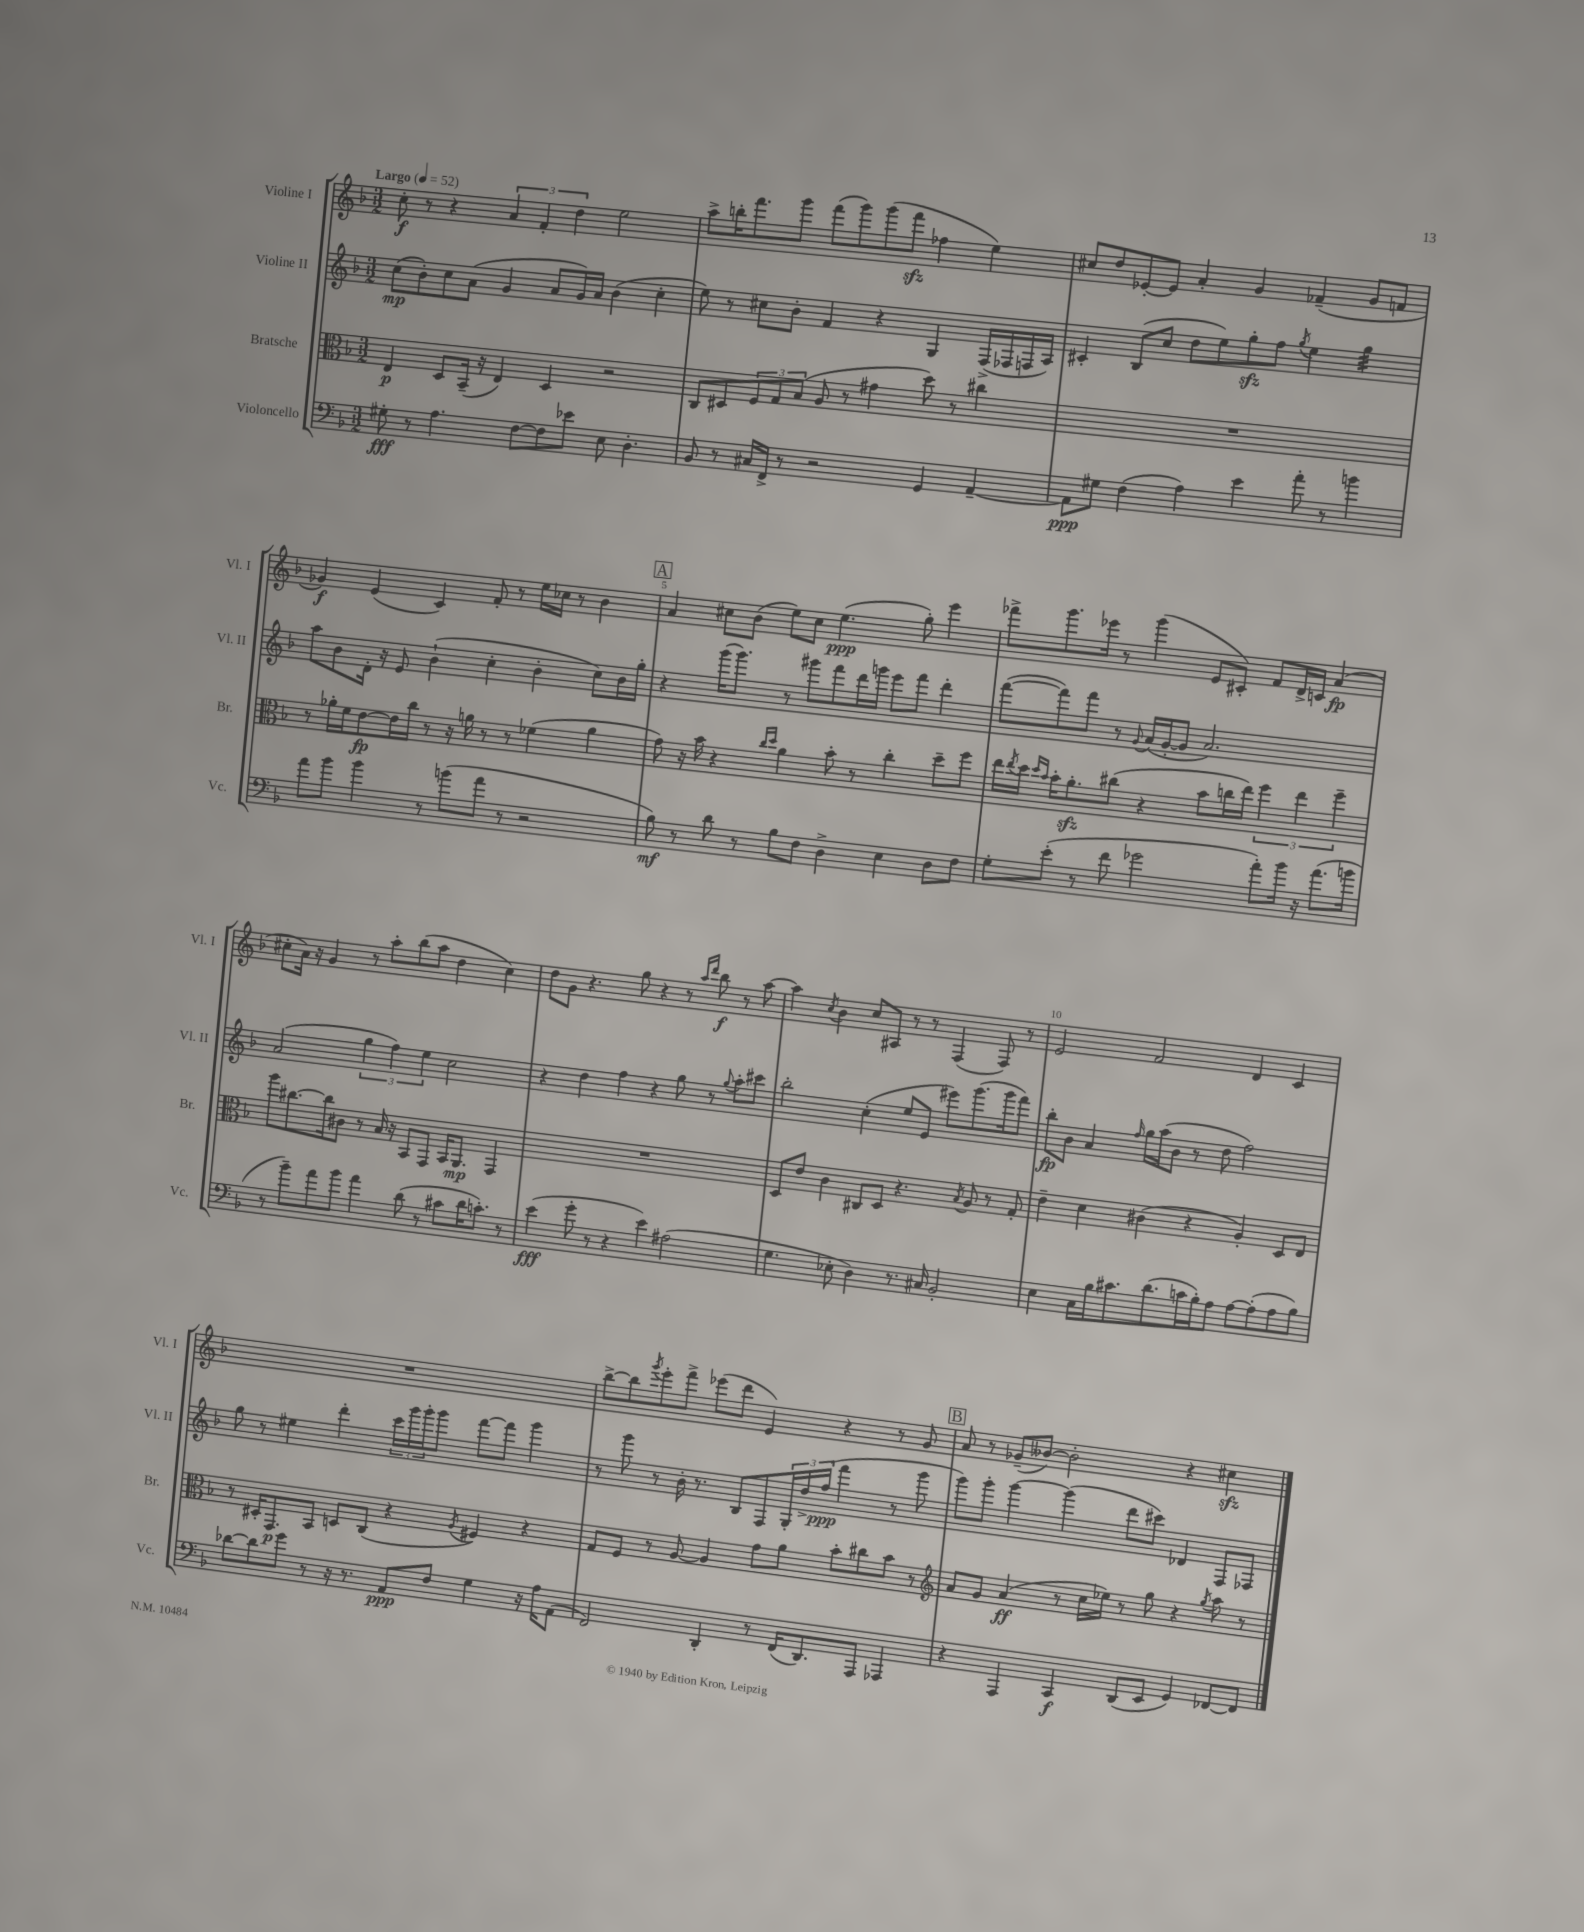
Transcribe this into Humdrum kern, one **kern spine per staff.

**kern	**dynam	**kern	**dynam	**kern	**dynam	**kern	**dynam
*part4	*part4	*part3	*part3	*part2	*part2	*part1	*part1
*staff4	*staff4	*staff3	*staff3	*staff2	*staff2	*staff1	*staff1
*I"Violoncello	*	*I"Bratsche	*	*I"Violine II	*	*I"Violine I	*
*I'Vc.	*	*I'Br.	*	*I'Vl. II	*	*I'Vl. I	*
*clefF4	*	*clefC3	*	*clefG2	*	*clefG2	*
*k[b-]	*	*k[b-]	*	*k[b-]	*	*k[b-]	*
*M3/2	*	*M3/2	*	*M3/2	*	*M3/2	*
*MM52	*	*MM52	*	*MM52	*	*MM52	*
=1	=1	=1	=1	=1	=1	=1	=1
!	!	!	!	!	!	!LO:TX:a:B:t=Largo	!
8G#X'\	fff	4E/	p	(8cc\L	mp	8cc'\	f
8r	.	.	.	8b-'\)	.	8r	.
4.A\	.	8D/L	.	8cc\	.	4r	.
.	.	(16BB-~/Jk	.	(8a\J	.	.	.
.	.	16r	.	.	.	.	.
.	.	4E/)	.	4g/	.	6a/	.
[8F\L	.	.	.	.	.	.	.
.	.	.	.	.	.	6f'/	.
8F\]	.	4D/	.	8a/L	.	.	.
.	.	.	.	.	.	6dd\	.
8e-X\J	.	.	.	16g/L)	.	.	.
.	.	.	.	16a/JJ	.	.	.
8E\	.	2r	.	(4b-\	.	2ee\	.
4.D'\	.	.	.	.	.	.	.
.	.	.	.	4cc'\	.	.	.
=2	=2	=2	=2	=2	=2	=2	=2
8BB-/	.	8C/L	.	8ee\)	.	8aa^\L	.
8r	.	8D#X/	.	8r	.	16bbn'\K	.
.	.	.	.	.	.	8.fff\	.
16C#X/LL	.	12F/	.	8cc#X\L	.	.	.
16FF^/JJ	.	.	.	.	.	.	.
.	.	12G/	.	.	.	.	.
8r	.	.	.	8b-'\J	.	8ggg\J	.
.	.	(12B-/J	.	.	.	.	.
2r	.	8A/	.	4f/	.	(8fff\L	.
.	.	8r	.	.	.	8ggg\)	.
.	.	4g#X\	.	4r	.	(8ggg\	.
.	.	.	.	.	.	8fffzz\J	.
4GG/	.	8dd\)	.	4G/	.	4ff-X\	.
.	.	8r	.	.	.	.	.
[4AA~/	.	4cc#X\	.	(16F^/LL	.	4ee\)	.
.	.	.	.	16F-X/	.	.	.
.	.	.	.	16Fn/	.	.	.
.	.	.	.	16A/JJ)	.	.	.
=3	=3	=3	=3	=3	=3	=3	=3
8AA\L]	ppp	1.r	.	4c#X'/	.	8cc#X/L	.
8G#X\J	.	.	.	.	.	8dd/	.
(4F\	.	.	.	(8B-/L	.	[8e-X'/	.
.	.	.	.	8cc/J	.	8e-/J]	.
4A\)	.	.	.	8dd\L	.	4a'/	.
.	.	.	.	8ee\)	.	.	.
4e\	.	.	.	8ggzz'\	.	4g/	.
.	.	.	.	8ff\J	.	.	.
.	.	.	.	8qgg/	.	.	.
8a'\	.	.	.	4ee\	.	(4f-X~/	.
8r	.	.	.	.	.	.	.
*	*	*	*	*tremolo	*	*	*
4bn\	.	.	.	32gg\LLL	.	8g/L	.
.	.	.	.	32gg\	.	.	.
.	.	.	.	32gg\	.	.	.
.	.	.	.	32gg\	.	.	.
.	.	.	.	32gg\	.	8fn/J	.
.	.	.	.	32gg\	.	.	.
.	.	.	.	32gg\	.	.	.
.	.	.	.	32gg\JJJ	.	.	.
*	*	*	*	*Xtremolo	*	*	*
!!LO:LB:g=z
=4	=4	=4	=4	=4	=4	=4	=4
8a\L	.	8r	.	8aa\L	.	4g-X/)	f
8b-\J	.	16a-X'\LL	.	8b-\	.	.	.
.	.	16f\J	.	.	.	.	.
4b-\	.	[8e\	fp	16d'\Jk	.	(4e/	.
.	.	.	.	16r	.	.	.
.	.	16e\L]	.	8e/	.	.	.
.	.	16cc\JJ	.	.	.	.	.
8r	.	8r	.	(4b-`\	.	4c/)	.
(8bn\L	.	16r	.	.	.	.	.
.	.	16an\	.	.	.	.	.
8a\J	.	8r	.	4cc'\	.	8f'/	.
8r	.	8r	.	.	.	8r	.
2r	.	(4f-X\	.	4b-'\	.	16ee\LL	.
.	.	.	.	.	.	16cc-X\JJ	.
.	.	.	.	.	.	8r	.
.	.	4a\	.	8cc\L)	.	4b-\	.
.	.	.	.	16b-\L	.	.	.
.	.	.	.	16gg'\JJ	.	.	.
!!LO:REH:place=s1:t=A
=5	=5	=5	=5	=5	=5	=5	=5
8B-\)	mf	8g\)	.	4r	.	4a/	.
8r	.	16r	.	.	.	.	.
.	.	16b-\	.	.	.	.	.
8d\	.	4r	.	(16ggg\KL	.	8cc#X\L	.
.	.	.	.	8.ggg\J)	.	.	.
8r	.	.	.	.	.	(8b-\J	.
.	.	16qqcc/LL	.	.	.	.	.
.	.	16qqdd/JJ	.	.	.	.	.
8B-\L	.	4a\	.	8r	.	8ee\L)	.
8F\J	.	.	.	8ggg#X\L	.	8cc#\J	.
4D^\	.	8b-'\	.	8fff\	.	(4.ee\	ppp
.	.	8r	.	16ddd\L	.	.	.
.	.	.	.	16gggn\JJ	.	.	.
4E\	.	4cc'\	.	8eee\L	.	.	.
.	.	.	.	8fff\J	.	8gg'\)	.
8D\L	.	8dd~\L	.	4ddd'\	.	4eee\	.
8F\J	.	8ff\J	.	.	.	.	.
=6	=6	=6	=6	=6	=6	=6	=6
8G'\L	.	16ee\LL	.	([8fff\L	.	8fff-X^\L	.
.	.	8qee/	.	.	.	.	.
.	.	16dd\JJ	.	.	.	.	.
.	.	16qqdd/LL	.	.	.	.	.
.	.	16qqb-/JJ	.	.	.	.	.
(8e'\J	.	16b-'\KL	.	8fff\])	.	8.ggg\	.
.	.	8.azz'\	.	.	.	.	.
8r	.	.	.	8fff\J	.	.	.
.	.	.	.	.	.	16eee-X\Jk	.
8f\	.	(8cc#X\J	.	8r	.	8r	.
.	.	.	.	8qqg/	.	.	.
2g-X\	.	4r	.	(16a/LL	.	(4ggg\	.
.	.	.	.	[16g'/J	.	.	.
.	.	.	.	8g/J]	.	.	.
.	.	8b-\L	.	2.a/)	.	8e/L	.
.	.	16ccn\L	.	.	.	8c#X'/J)	.
.	.	16ee\JJ)	.	.	.	.	.
8a'\L)	.	6ff\	.	.	.	8f/L	.
16b-\Jk	.	.	.	.	.	16d^/L	.
.	.	6ee\	.	.	.	.	.
16r	.	.	.	.	.	16cn/JJ	.
(8.a\L	.	.	.	.	.	(4a/	fp
.	.	6ff~\	.	.	.	.	.
16bn\Jk	.	.	.	.	.	.	.
!!LO:LB:g=z
=7	=7	=7	=7	=7	=7	=7	=7
8r	.	8aa\L	.	(2a/	.	8cc#X'\L	.
8b-~\L)	.	[8.cc#X\	.	.	.	16a\Jk)	.
.	.	.	.	.	.	16r	.
8a\	.	.	.	.	.	4g/	.
.	.	16cc#\k]	.	.	.	.	.
8b-\J	.	8c#X\J	.	.	.	.	.
4a\	.	8r	.	6gg\	.	8r	.
.	.	16B-/	.	.	.	8aa'\L	.
.	.	.	.	6ff\)	.	.	.
.	.	16r	.	.	.	.	.
(8d\	.	8BB-/L	.	.	.	(8bb-\	.
.	.	.	.	6ee\	.	.	.
8r	.	8GG/J	.	.	.	8aa\J	.
8c#X\L	.	16BB-/KL	.	2cc\	.	4dd\	.
.	.	8.AA/J	mp	.	.	.	.
16d\K	.	.	.	.	.	.	.
8.cn'\J)	.	.	.	.	.	.	.
.	.	4GG/	.	.	.	4cc#\)	.
8r	.	.	.	.	.	.	.
=8	=8	=8	=8	=8	=8	=8	=8
(4e\	fff	1.r	.	4r	.	8dd\L	.
.	.	.	.	.	.	8g\J	.
8g'\	.	.	.	4dd\	.	4.r	.
8r	.	.	.	.	.	.	.
4r	.	.	.	4ff\	.	.	.
.	.	.	.	.	.	8gg\	.
4e\)	.	.	.	4r	.	4r	.
(2A#X\	.	.	.	8gg\	.	8r	.
.	.	.	.	.	.	16qqaa/LL	.
.	.	.	.	.	.	16qqddd/JJ	.
.	.	.	.	8r	.	8bb-\	f
.	.	.	.	8qqgg/	.	.	.
.	.	.	.	8aa'\L	.	8r	.
.	.	.	.	8ccc#X\J	.	[8aa\	.
=9	=9	=9	=9	=9	=9	=9	=9
4.G\	.	8D/L	.	2bb-'\	.	4aa\]	.
.	.	8e/J	.	.	.	.	.
.	.	.	.	.	.	8qcc/	.
.	.	4c\	.	.	.	4b-\	.
8E-X'\	.	.	.	.	.	.	.
4D\)	.	8C#X/L	.	(4cc'\	.	8cc/L	.
.	.	8D/J	.	.	.	8A#X/J	.
8.r	.	4.r	.	8ee/L	.	8r	.
.	.	.	.	8e/J	.	8r	.
16C#X/	.	.	.	.	.	.	.
2BB-'/	.	.	.	8eee#X\L)	.	(4F/	.
.	.	8qB-/	.	.	.	.	.
.	.	8A/	.	(8.ggg\	.	.	.
.	.	8r	.	.	.	8F/)	.
.	.	.	.	16ggg\k	.	.	.
.	.	8G'/	.	8fff\J)	.	8r	.
=10	=10	=10	=10	=10	=10	=10	=10
4E\	.	4e~\	.	8bb-'\L	fp	2e/	.
.	.	.	.	8b-\J	.	.	.
16C\LL	.	4d\	.	4a/	.	.	.
16B-\J	.	.	.	.	.	.	.
8.c#X\	.	.	.	.	.	.	.
.	.	.	.	16qqff/	.	.	.
.	.	(4c#X\	.	16gg\LL	.	2f/	.
(8.d\	.	.	.	(16aa\J	.	.	.
.	.	.	.	8b-\J	.	.	.
16cn\L	.	4r	.	8r	.	.	.
16B-'\J)	.	.	.	.	.	.	.
8A\J	.	.	.	8dd\	.	.	.
[8A\L	.	4A'/)	.	2ff\)	.	4d/	.
(8A'\]	.	.	.	.	.	.	.
8A\	.	8D/L	.	.	.	4c/	.
8B-\J)	.	8E/J	.	.	.	.	.
!!LO:LB:g=z
=11	=11	=11	=11	=11	=11	=11	=11
[8d-X\L	.	8r	.	8gg\	.	1.r	.
8d-\]	.	16D#X'/KL	.	8r	.	.	.
.	.	8.GG/	p	.	.	.	.
8g\J	.	.	.	4ee#X\	.	.	.
8r	.	8BB-/J	.	.	.	.	.
16r	.	8Dn/L	.	4ddd'\	.	.	.
8.r	.	.	.	.	.	.	.
.	.	(8C/J	.	.	.	.	.
8AA/L	ppp	4r	.	24ccc\LL	.	.	.
.	.	.	.	24ggg\	.	.	.
.	.	.	.	24ggg'\J	.	.	.
8F/J	.	.	.	8ggg\J	.	.	.
.	.	8qA/	.	.	.	.	.
4G\	.	4F#X/)	.	[8fff\L	.	.	.
.	.	.	.	8fff\J]	.	.	.
16r	.	4r	.	4ggg\	.	.	.
16A\KL	.	.	.	.	.	.	.
(8AA\J	.	.	.	.	.	.	.
=12	=12	=12	=12	=12	=12	=12	=12
2FF/)	.	8G/L	.	8r	.	[8bb-^\L	.
.	.	8F/J	.	8ggg\	.	8bb-\]	.
.	.	.	.	.	.	8qggg/	.
.	.	8r	.	8r	.	8eee'\	.
.	.	[8A/	.	16b-'\	.	8fff^\J	.
.	.	.	.	8.r	.	.	.
4DD'/	.	4A/]	.	.	.	(8eee-X\L	.
.	.	.	.	8B-/L	.	8ddd\J	.
8r	.	8g\L	.	8F/	.	4e/)	.
(16FF/KL	.	8a\J	.	24G'/L	.	.	.
.	.	.	.	24dd^/	.	.	.
8.DD/)	.	.	.	.	.	.	.
.	.	.	.	(24ff/JJ	ppp	.	.
.	.	8b-'\L	.	4fff\	.	4r	.
8AAA/J	.	8cc#X\	.	.	.	.	.
4AAA-X/	.	8b-\J	.	8r	.	8r	.
.	.	8r	.	8ggg\	.	8g/	.
!!LO:REH:place=s1:t=B
=13	=13	=13	=13	=13	=13	=13	=13
*	*	*clefG2	*	*	*	*	*
4r	.	8a/L	.	8ggg\L)	.	8a/	.
.	.	8g/J	.	8ggg'\J	.	8r	.
4AAA/	.	(4a/	ff	[4ggg\	.	(8g-X~/L	.
.	.	.	.	.	.	[8b--X/J)	.
4CC/	f	8r	.	(4ggg\]	.	2b--'\]	.
.	.	16cc\LL	.	.	.	.	.
.	.	16ee-X\JJ)	.	.	.	.	.
(8DD/L	.	8r	.	8ddd\L	.	.	.
8EE/J	.	8gg\	.	8ccc#X\J)	.	.	.
4GG/)	.	4r	.	4d-X/	.	4r	.
.	.	8qgg/	.	.	.	.	.
[8FF-X/L	.	8aa\	.	8F/L	.	4cc#Xzz\	.
8FF-/J]	.	8r	.	8F-X/J	.	.	.
==	==	==	==	==	==	==	==
*-	*-	*-	*-	*-	*-	*-	*-
